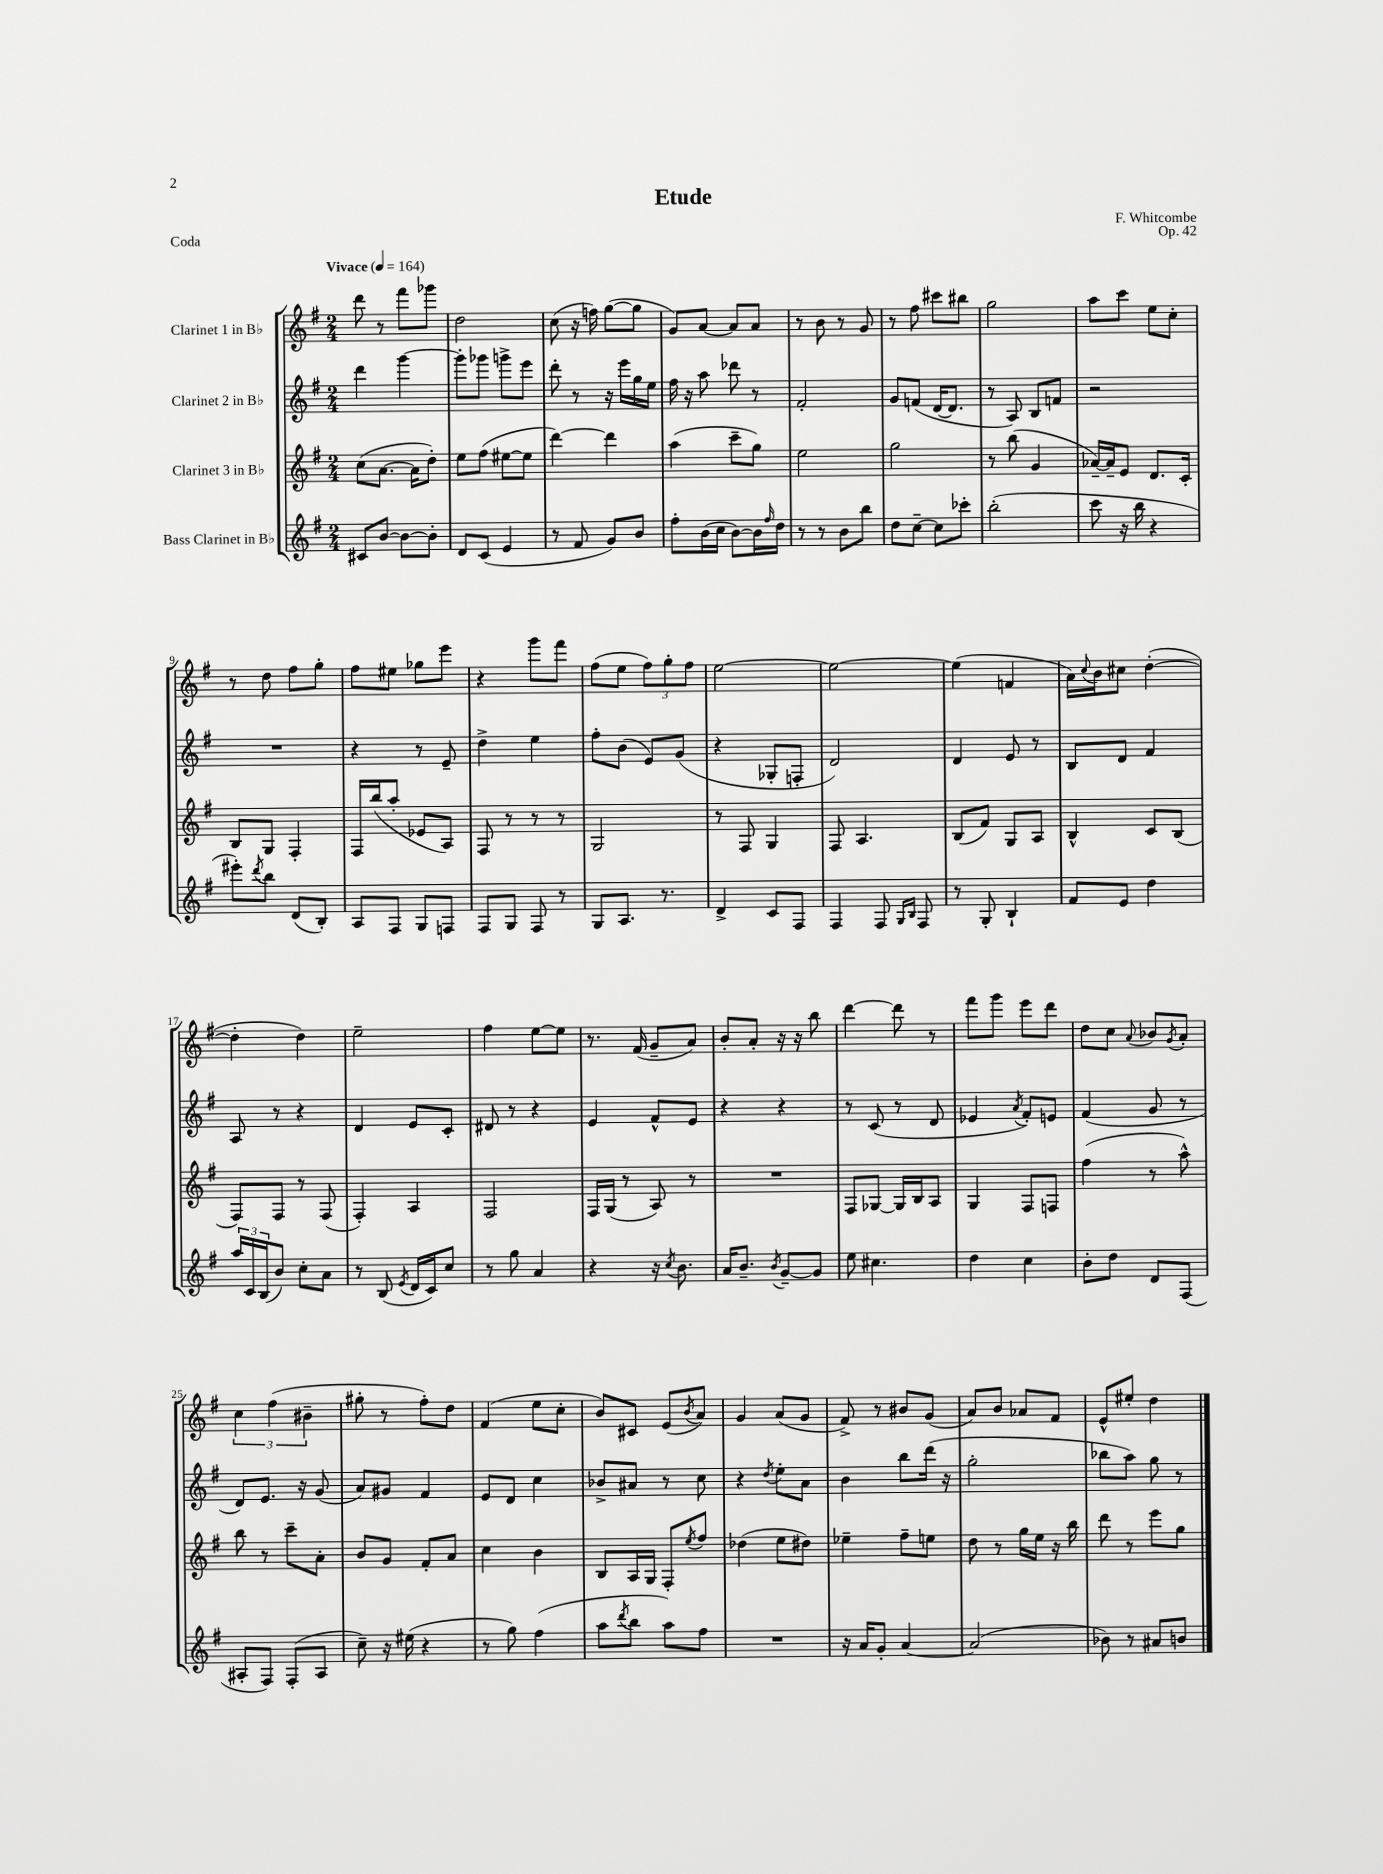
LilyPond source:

\header { title = "Etude" composer = "F. Whitcombe" opus = "Op. 42" piece = "Coda" }
<<
\new StaffGroup <<
\new Staff = "s0" \with { instrumentName = "Clarinet 1 in Bb" } {
    \clef treble \key g \major \numericTimeSignature \time 2/4 \tempo "Vivace" 4 = 164
    d'''8 r8 fis'''8 ges'''8 |
    d''2 |
    c''8( r16 f''16) g''8~( g''8 |
    g'8) a'8~ a'8 a'8 |
    r8 b'8 r8 g'8 |
    r8 fis''8 cis'''8 bis''8 |
    g''2 |
    a''8 c'''8 e''8 c''8-. |
    r8 d''8 fis''8 g''8-. |
    fis''8 eis''8 ges''8 e'''8 |
    r4 g'''8 fis'''8 |
    fis''8( e''8 \tuplet 3/2 { fis''8) g''8-. fis''8 } |
    e''2~ |
    e''2~ |
    e''4( f'4 |
    a'16) \appoggiatura { c''8 } b'16 cis''8 d''4~-.( |
    d''4-. d''4) |
    e''2-- |
    fis''4 e''8~ e''8 |
    r8. fis'16( g'8-- a'8) |
    b'8-. a'8-. r16 r16 b''8 |
    d'''4~ d'''8 r8 |
    fis'''8 g'''8 e'''8 d'''8 |
    d''8 c''8 \appoggiatura { a'8 } bes'8 \acciaccatura { g'8 } a'8-. |
    \tuplet 3/2 { c''4 fis''4( bis'4-- } |
    gis''8-. r8 fis''8-.) d''8 |
    fis'4( e''8 c''8-. |
    b'8) cis'8 e'8( \acciaccatura { b'8 } a'8) |
    g'4 a'8( g'8 |
    fis'8->) r8 bis'8 g'8( |
    a'8) b'8 aes'8 fis'8 |
    e'8-^ eis''8-. d''4 \bar "|." |
}
\new Staff = "s1" \with { instrumentName = "Clarinet 2 in Bb" } {
    \clef treble \key g \major \numericTimeSignature \time 2/4
    d'''4 g'''4~ |
    g'''8-. ges'''8 g'''8-> e'''8 |
    d'''8-. r8 r16 e'''16 g''16 e''16 |
    fis''16 r16 a''8 des'''8 r8 |
    fis'2-. |
    g'8 f'8( d'16~ d'8. |
    r8 a8) b8 f'8 |
    r2 |
    R2 |
    r4 r8 e'8-- |
    d''4-> e''4 |
    fis''8-. b'8( e'8) g'8( |
    r4 ges8-. f8-. |
    d'2) |
    d'4 e'8 r8 |
    b8 d'8 fis'4 |
    a8 r8 r4 |
    d'4 e'8 c'8-. |
    dis'8 r8 r4 |
    e'4 fis'8-^ e'8 |
    r4 r4 |
    r8 c'8( r8 d'8 |
    ees'4 \acciaccatura { a'8 } fis'8-.) e'8 |
    fis'4( g'8 r8 |
    d'8) e'8. r16 g'8( |
    a'8) gis'8 fis'4 |
    e'8 d'8 c''4 |
    bes'8-> ais'8 r8 c''8 |
    r4 \acciaccatura { d''8 } e''8-. a'8 |
    b'4 b''8 d'''16( r16 |
    g''2-. |
    bes''8 a''8) g''8 r8 \bar "|." |
}
\new Staff = "s2" \with { instrumentName = "Clarinet 3 in Bb" } {
    \clef treble \key g \major \numericTimeSignature \time 2/4
    c''8( a'8.~ a'16 d''8-.) |
    e''8 fis''8( eis''8~ eis''8 |
    d'''4~) d'''4 |
    a''4( c'''8-- g''8) |
    e''2 |
    g''2 |
    r8 b''8( g'4 |
    aes'16~--) aes'16-- e'8 d'8. c'16-. |
    b8 g8 fis4-. |
    fis16 b''16( a''8-. ees'8 a8) |
    fis8 r8 r8 r8 |
    g2 |
    r8 fis8 g4 |
    fis8 a4. |
    b8( fis'8) g8 a8 |
    b4-^ c'8 b8( |
    fis8) fis8 r8 fis8( |
    fis4-.) a4 |
    fis2 |
    fis16 g16( r8 a8) r8 |
    R2 |
    fis8 ges8~ ges16 b16 a8 |
    g4 fis8 f8 |
    fis''4( r8 a''8-^) |
    b''8 r8 c'''8-- a'8-. |
    b'8 g'8 fis'8-. a'8 |
    c''4 b'4 |
    b8 a16 g16 fis8-. \acciaccatura { e''8 } fis''8 |
    des''4( e''8 dis''8) |
    ees''4-- fis''8-- e''8 |
    d''8 r8 g''16 e''16 r16 b''16 |
    d'''8 r8 e'''8 g''8 \bar "|." |
}
\new Staff = "s3" \with { instrumentName = "Bass Clarinet in Bb" } {
    \clef treble \key g \major \numericTimeSignature \time 2/4
    cis'8 b'8~ b'8~ b'8-. |
    d'8 c'8( e'4 |
    r8 fis'8 g'8) b'8 |
    fis''8-. b'16( c''16 b'8~) b'16 \grace { fis''16 } d''16 |
    r8 r8 b'8 b''8 |
    d''8 c''8~-- c''8 ces'''8-. |
    b''2-.( |
    c'''8 r16 b''16 r4 |
    eis'''8-.) \acciaccatura { d'''8 } b''8 d'8( b8-.) |
    a8 fis8 g8 f8 |
    fis8 g8 fis8 r8 |
    g8 a8. r8. |
    d'4-> c'8 fis8 |
    fis4 fis8 \grace { g16 b16 } fis8 |
    r8 g8-. b4-! |
    fis'8 e'8 d''4 |
    \tuplet 3/2 { a''16 c'16 b16( } b'8) c''8-. a'8 |
    r8 b8( \acciaccatura { e'8 } d'16 c'16) c''8 |
    r8 g''8 a'4 |
    r4 r16 \acciaccatura { c''8 } b'8. |
    a'16 b'8.-- \acciaccatura { b'8 } g'8~-- g'8 |
    e''8 cis''4. |
    d''4 c''4 |
    b'8-. d''8 d'8 fis8( |
    ais8-. fis8) fis8-.( ais8 |
    c''8--) r16 eis''16( r4 |
    r8 g''8) fis''4( |
    a''8 \acciaccatura { d'''8 } b''8 a''8) fis''8 |
    R2 |
    r16 a'16 g'8-. a'4~ |
    a'2( |
    bes'8) r8 ais'8 b'8 \bar "|." |
}
>>
>>
